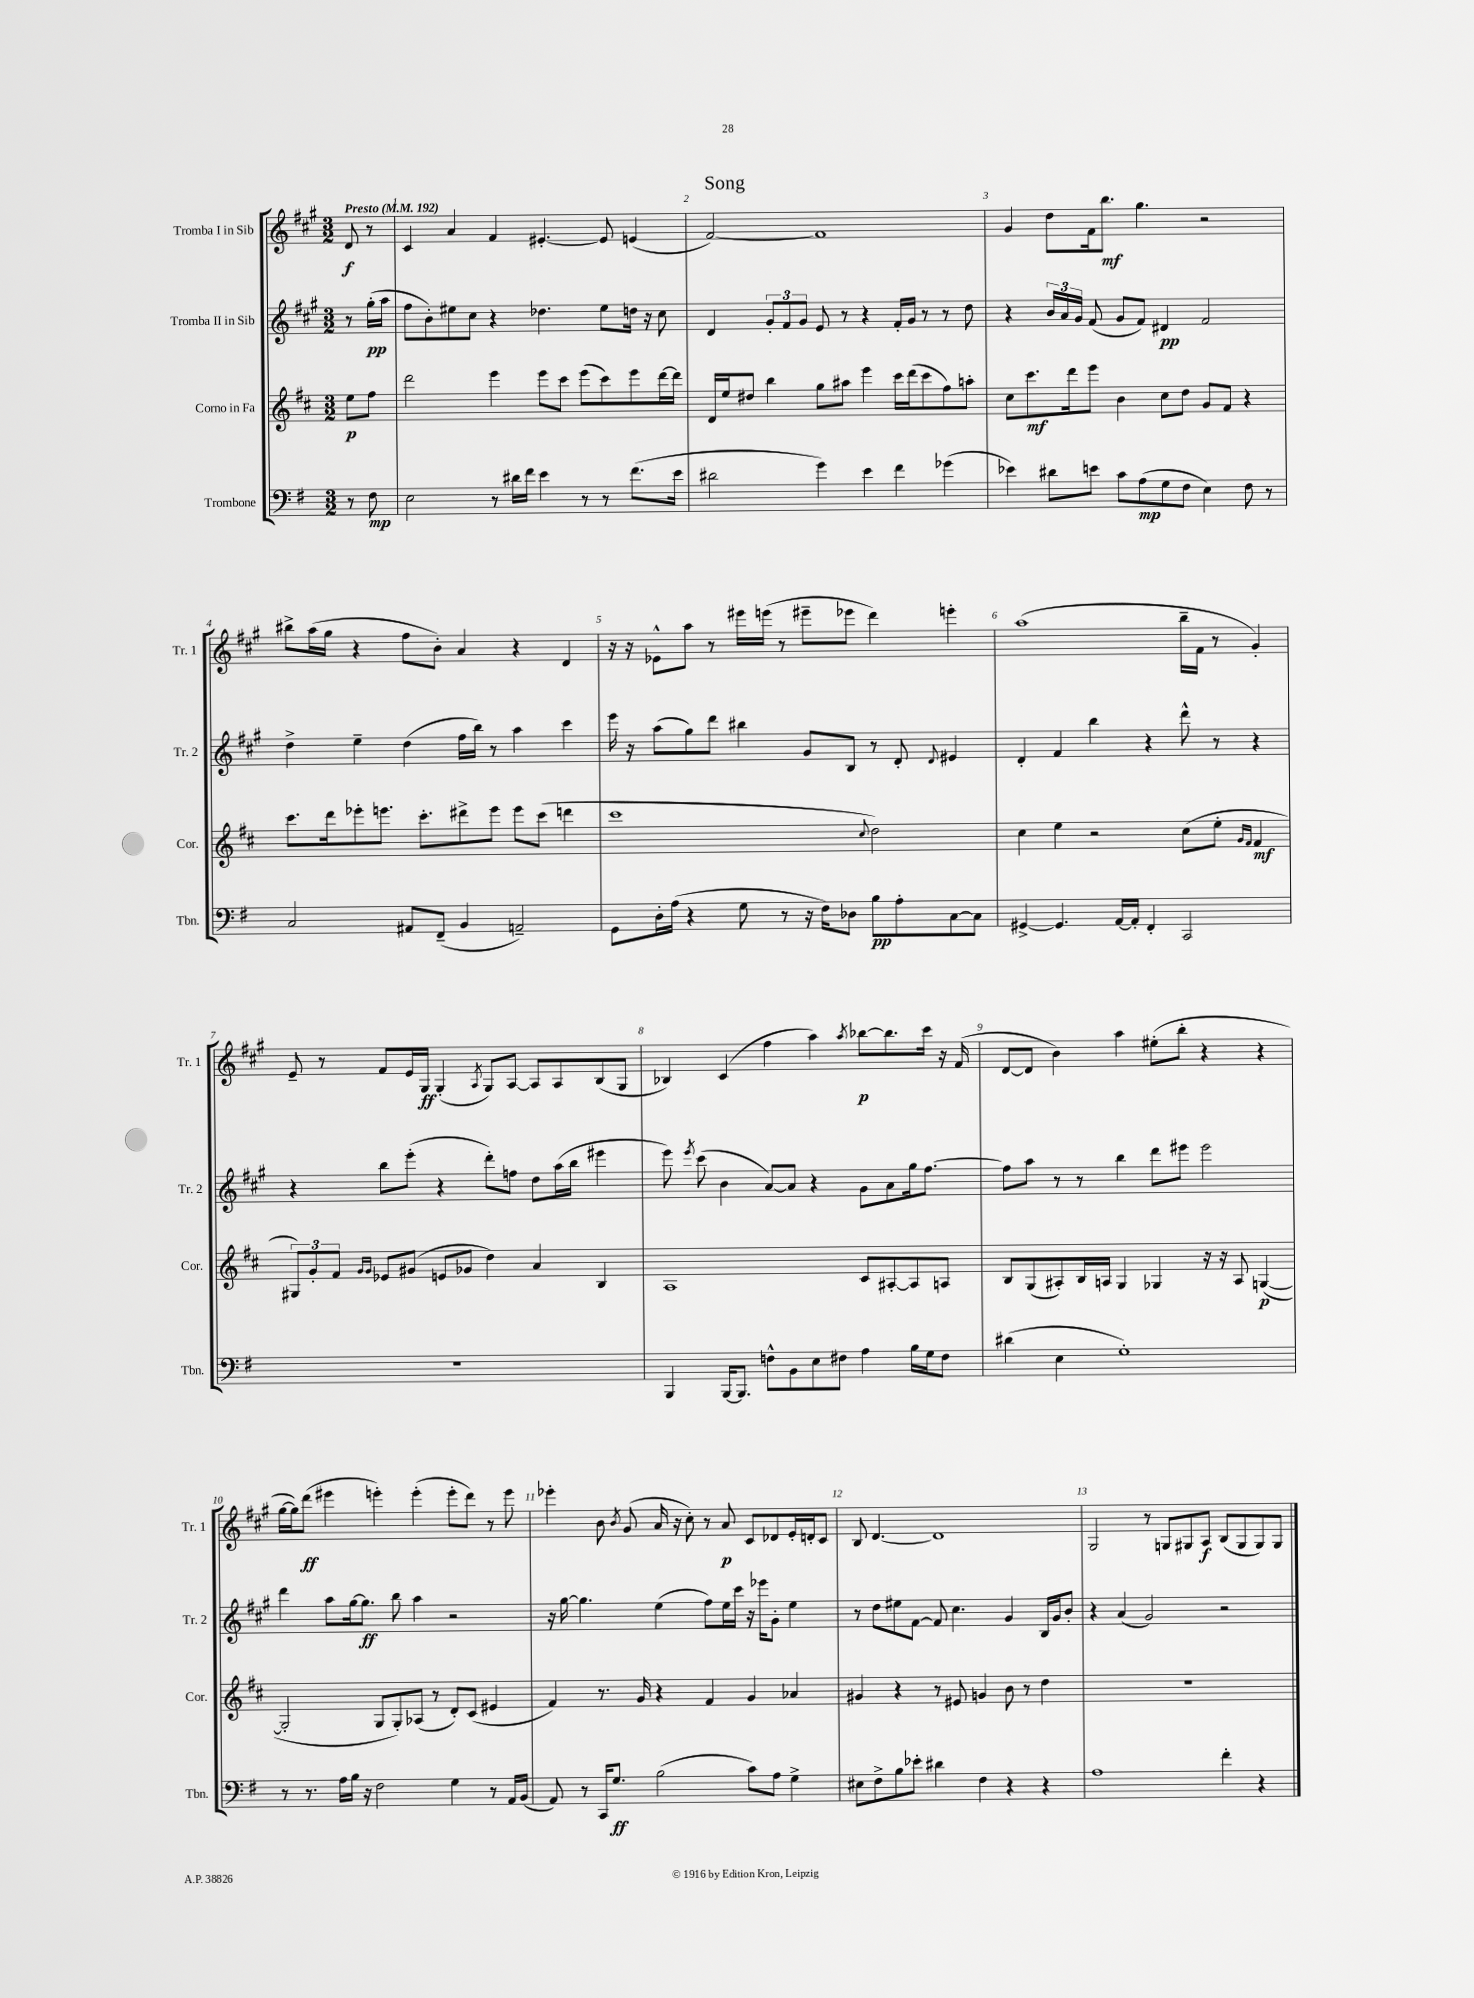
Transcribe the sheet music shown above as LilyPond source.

\header { title = "Song" }
<<
\new StaffGroup <<
\new Staff = "s0" \with { instrumentName = "Tromba I in Sib" shortInstrumentName = "Tr. 1" } {
    \clef treble \key a \major \numericTimeSignature \time 3/2 \partial 4 \tempo "Presto" 4 = 192
    \autoBeamOff d'8\f r8 |
    cis'4 a'4 fis'4 eis'4.~-. eis'8 e'4( |
    fis'2~) fis'1 |
    gis'4 d''8[ fis'16 b''8.]\mf gis''4. r2 |
    bis''8[-> a''16( gis''16] r4 fis''8[ b'8]-.) a'4 r4 d'4 |
    r16 r16 ees'8[-^ a''8] r8 eis'''16[ e'''16]( r8 eis'''8[-- ees'''8] d'''4) e'''4-. |
    a''1( b''16[-- fis'16] r8 gis'4-.) |
    e'8-- r8 fis'8[ e'16 gis16]\ff gis4-.( \acciaccatura { a8 } gis8[) a8]~ a8[ a8 b8( gis8] |
    bes4) cis'4( fis''4 a''4) \acciaccatura { a''8 } bes''8[~\p bes''8. cis'''16] r16 fis'16( |
    d'8[~ d'8] b'4) a''4 eis''8[-.( b''8]-. r4 r4 |
    gis''16[~ gis''16) d'''8]\ff( eis'''4 e'''4-.) e'''4-.( e'''8[-. d'''8]) r8 e'''8 |
    ees'''4-. b'8 \acciaccatura { b'8 } gis'8( a'16 r16 cis''8-.) r8 a'8\p cis'8[ des'8 e'16-. d'16-. cis'8] |
    b8 d'4.~ d'1 |
    gis2 r8 g8[ gis8 a8]\f b8[( gis8 gis8) gis8] \bar "|." |
}
\new Staff = "s1" \with { instrumentName = "Tromba II in Sib" shortInstrumentName = "Tr. 2" } {
    \clef treble \key a \major \numericTimeSignature \time 3/2 \partial 4
    \autoBeamOff r8 gis''16[-.\pp( a''16] |
    fis''8[ b'8-.) eis''8 cis''8] r4 des''4. eis''8[ d''16] r16 cis''8 |
    d'4 \tuplet 3/2 { gis'8[-. fis'8 gis'8] } e'8 r8 r4 fis'16[-. gis'16] r8 r8 d''8 |
    r4 \tuplet 3/2 { b'16[ a'16 gis'16] } fis'8( gis'8[ fis'8]) dis'4\pp fis'2 |
    d''4-> e''4-- d''4( fis''16[ b''16]) r8 a''4 cis'''4 |
    e'''16 r16 a''8[( gis''8) d'''8] bis''4 gis'8[ b8] r8 d'8-. \appoggiatura { d'8 } eis'4 |
    d'4-. fis'4 b''4 r4 d'''8-^ r8 r4 |
    r4 b''8[ e'''8]-.( r4 d'''8[-.) f''8] d''8[ a''16( b''16] eis'''4 |
    e'''8) \acciaccatura { e'''8 } cis'''8( b'4 a'8[~) a'8] r4 gis'8[ a'8 gis''16 fis''8.]~ |
    fis''8[ a''8] r8 r8 b''4 d'''8[ eis'''8] eis'''2 |
    d'''4 a''8[ gis''16~ gis''8.]\ff b''8 a''4 r2 |
    r16 gis''16~ gis''4. e''4( fis''8[) e''16 cis'''16] r16 ees'''16[ gis'8]-. e''4 |
    r8 d''8[ eis''8 fis'8]~ fis'8 cis''4. gis'4 b16[ gis'16 b'8]-. |
    r4 a'4( gis'2) r2 \bar "|." |
}
\new Staff = "s2" \with { instrumentName = "Corno in Fa" shortInstrumentName = "Cor." } {
    \clef treble \key d \major \numericTimeSignature \time 3/2 \partial 4
    \autoBeamOff e''8[\p fis''8] |
    d'''2 e'''4 e'''8[ cis'''8] e'''8[( cis'''8) e'''8 d'''16~ d'''16] |
    d'16[ e''16 dis''8] b''4 g''8[ ais''8] e'''4 cis'''16[ d'''16( cis'''8 fis''8) a''8]-. |
    cis''8[ cis'''8.\mf d'''16 e'''8] b'4 cis''8[ d''8] g'8[ fis'8] r4 |
    cis'''8.[ d'''16 ees'''8-. e'''8.] cis'''8.[-. dis'''8-> e'''8] e'''8[ cis'''8]( d'''4 |
    cis'''1 \appoggiatura { cis''8 } d''2) |
    cis''4 e''4 r2 cis''8[( e''8]-. \grace { g'16[ fis'16] } fis'4\mf |
    \tuplet 3/2 { gis8[) g'8-. fis'8] } \grace { g'16[ g'16] } ees'8[ gis'8]( e'8[ ges'8] d''4) a'4 b4 |
    a1 cis'8[ ais8~-. ais8 a8] |
    b8[ g8( ais8-.) b16 a16] g4 ges4 r16 r16 a8 g4~\p( |
    g2-. g8[ g8-.) aes8]( r8 d'8[-.) cis'8]( eis'4 |
    fis'4) r8. g'16 r4 fis'4 g'4 aes'4 |
    gis'4 r4 r8 eis'8 g'4 b'8 r8 d''4 |
    R1. \bar "|." |
}
\new Staff = "s3" \with { instrumentName = "Trombone" shortInstrumentName = "Tbn." } {
    \clef bass \key g \major \numericTimeSignature \time 3/2 \partial 4
    \autoBeamOff r8 fis8\mp |
    e2 r8 dis'16[ fis'16] e'4 r8 r8 fis'8.[( e'16] |
    dis'2 g'4) e'4 fis'4 ges'4( |
    ees'4) dis'8[ e'8] c'8[ a8\mp( g8 fis8] e4) fis8 r8 |
    c2 ais,8[ fis,8]--( b,4 a,2--) |
    g,8[ d16-. a16]( r4 g8 r8 r16 fis16[) des8] b8[\pp a8-. c8~ c8] |
    gis,4~-> gis,4. a,16[~ a,16]-. fis,4-. c,2 |
    R1. |
    b,,4 b,,16[~ b,,8.] f8[-^ b,8 e8 fis8] a4 b16[ g16 fis8] |
    dis'4( e4 g1-.) |
    r8 r8. a16[ b16] r16 fis2 g4 r8 a,16[ b,16]( |
    a,8) r8 c,16[ g8.]\ff b2( c'8[) a8] g4-> |
    eis8[ fis8-> b8 ees'8]-. dis'4 fis4 r4 r4 |
    a1 fis'4-. r4 \bar "|." |
}
>>
>>
\layout { \context { \Score \override BarNumber.break-visibility = ##(#f #t #t) barNumberVisibility = #all-bar-numbers-visible } }
